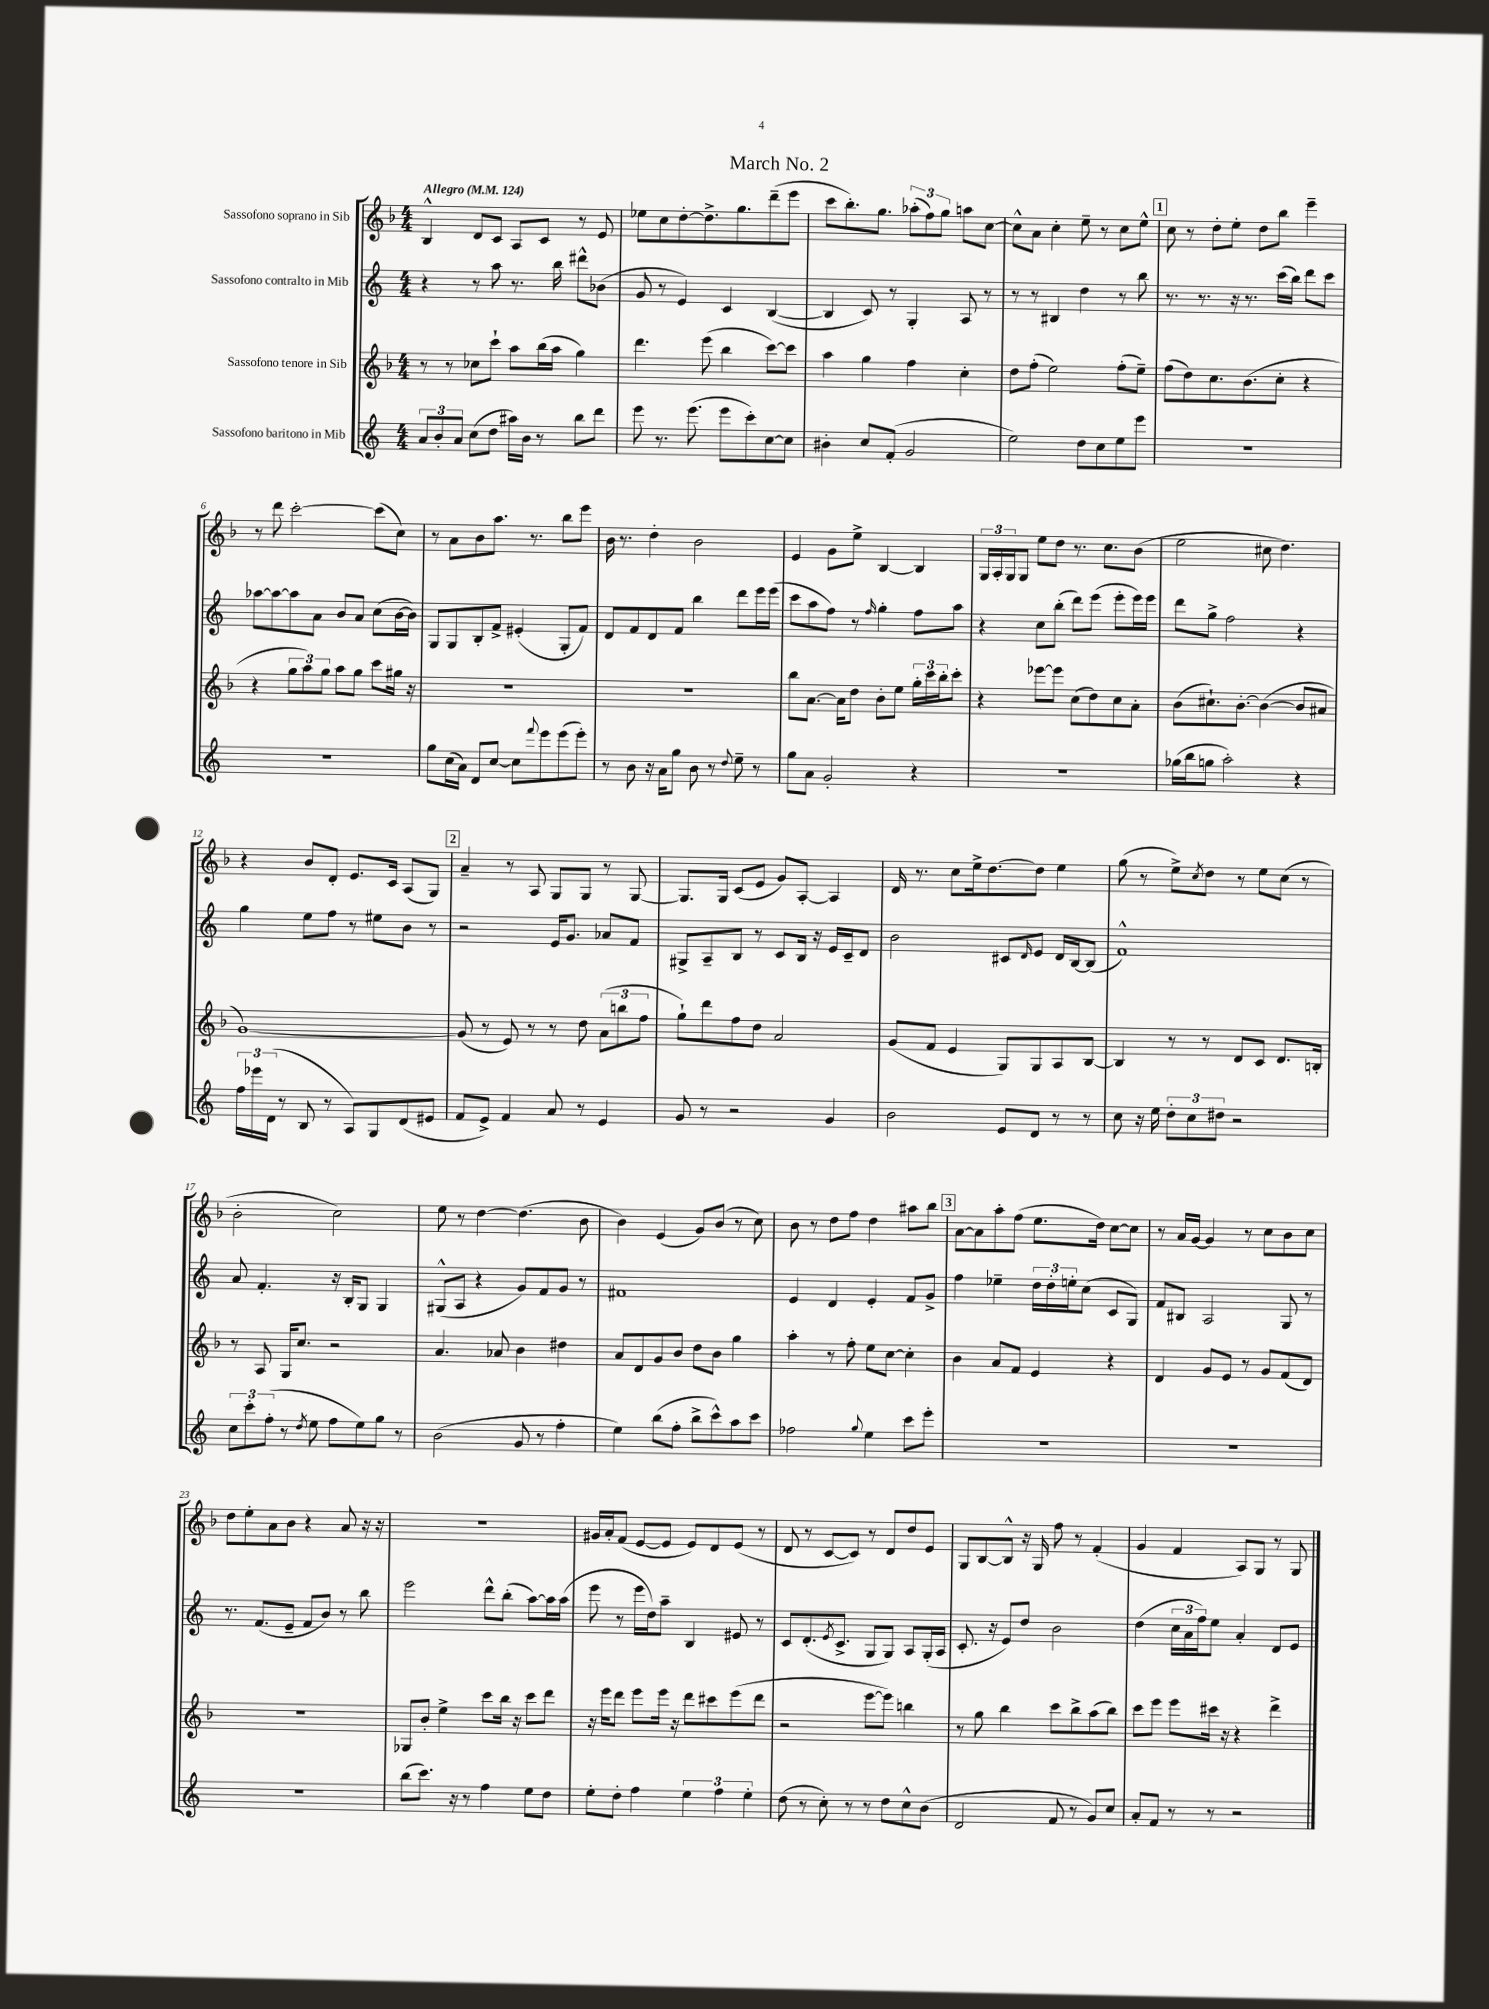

**kern	**kern	**kern	**kern
*staff4	*staff3	*staff2	*staff1
*clefG2	*clefG2	*clefG2	*clefG2
*k[]	*k[b-]	*k[]	*k[b-]
*M4/4	*M4/4	*M4/4	*M4/4
*MM124	*MM124	*MM124	*MM124
12a/L	8r	4r	4B-^^/
12b'/	.	.	.
.	8r	.	.
12a/J	.	.	.
(8cc\L	8cc-\L	8r	8d/L
8dd\J	8ccc`\J	8aa\	8c/J
16aa#\LL)	8aa\L	8.r	8A/L
16b\JJ	.	.	.
8r	(16bb-\L	.	8c/J
.	16aa\JJ	16bb\	.
8bb\L	4gg\)	8ddd#^^\L	8r
8ddd\J	.	(8b-\J	8e/
=	=	=	=
8eee\	4.ddd\	8g/	8ee-\L
8.r	.	8r	8cc\
.	.	4e/)	[8dd'\
(8.eee\	.	.	.
.	(8eee\	.	8.dd^\]
8eee\L	4bb-\	4c/	.
.	.	.	8.gg\
8ccc'\)	.	.	.
[8cc\	[8ccc\L)	([4B/	(8ddd~\
8cc\]J	8ccc\]J	.	8eee\J
=	=	=	=
4b#'\	4aa\	4B/]	8ccc\L
.	.	.	8.bb-'\)
8cc/L	4gg\	8c/)	.
.	.	.	8.gg\J
(8f'/J	.	8r	.
2g/	4ff\	4G'/	(12aa-'\L
.	.	.	12ff\)
.	.	.	12gg\J
.	4cc'\	8A/	8aa\L
.	.	8r	[8cc\J
=	=	=	=
2ee\)	8dd\L	8r	8cc^^\]L
.	(8ff'\J	8r	8a\J
.	2ee\)	4B#/	4cc'\
8dd\L	.	4dd\	8ee~\
8cc\	.	.	8r
8ee\	(8ff'\L	8r	8cc\L
8eee\J	8ee~\J)	8bb\	8ee^^\J
=	=	=	=
1r	(8ff\L	8.r	8cc\
.	8dd\)	.	8r
.	.	8.r	.
.	8.cc\	.	8dd'\L
.	.	16r	8ee'\J
.	(8.b-\	8.r	.
.	.	.	8dd\L
.	8cc'\J	(16ccc\LL	8bb-\J
.	.	16bb\JJ)	.
.	4r	8ddd\L	4eee~\
.	.	8ccc\J	.
=	=	=	=
1r	4r	[8aa-\L	8r
.	.	8aa-\_	8ddd\
.	12gg\L	8aa-\]	[2ccc'\
.	12aa\)	.	.
.	.	8a\J	.
.	12gg\J	.	.
.	8aa\L	8b/L	.
.	8gg\J	8a/J	.
.	8ccc\L	(8cc\L	(8ccc\]L
.	16gg#\Jk	[16b\L	8cc\J)
.	16r	16b\]JJ)	.
=	=	=	=
8gg\L	1r	8G/L	8r
(16cc\L	.	8G/	8a\L
16a\JJ)	.	.	.
8d/L	.	8B'/	8b-\
[8cc/J	.	8f^/J	8.aa\J
8cc\]L	.	(4e#'/	.
.	.	.	8.r
8qqfff/	.	.	.
8eee\	.	.	.
(8eee\	.	8G'/L	8bb-\L
8eee'\J)	.	8f/J)	8eee\J
=	=	=	=
8r	1r	8d/L	16b-\
.	.	.	8.r
8b\	.	8f/	.
16r	.	8d/	4dd'\
16a\LK	.	.	.
8gg\J	.	8f/J	.
8b\	.	4bb\	2b-\
8r	.	.	.
8qqdd/	.	.	.
8ee~\	.	8ddd\L	.
8r	.	16eee\L	.
.	.	(16eee\JJ	.
=	=	=	=
8gg\L	8bb-\L	8ccc\L	4e/
8a\J	[8.a\J	8aa\	.
2g'/	.	8ff\J)	8g\L
.	16a\]LK	.	.
.	8dd\J	8r	8ee^\J
.	.	16qqff/	.
.	8b-'\L	4gg'\	[4B-/
.	8ee\J	.	.
4r	24gg'\LL	8ff\L	4B-/]
.	24ccc\	.	.
.	24bb-'\J	.	.
.	8ccc'\J	8aa\J	.
=	=	=	=
1r	4r	4r	24G/LL
.	.	.	24A'/
.	.	.	24G/J
.	.	.	8G/J
.	[8eee-\L	8cc\L	8ee\L
.	8eee-\]J	(8bb'\J	8dd\J
.	(8cc\L	8ddd\L)	8.r
.	8dd\)	(8eee\J	.
.	.	.	8.cc\L
.	8cc\	8eee'\L	.
.	8a'\J	16eee\L)	(8b-\J
.	.	16eee\JJ	.
=	=	=	=
(16gg-\LL	(8b-\L	8ddd\L	2ee\
16bb\J	.	.	.
8gg\J	8.cc#`\)	8gg^\J	.
2aa'\)	.	2ff\	.
.	[8.b-'\J	.	.
.	(4b-\_	.	8cc#\
.	.	.	4.dd\)
4r	8b-/]L	4r	.
.	8a#/J	.	.
=	=	=	=
24ff\LL	[1g)	4gg\	4r
24eee-\	.	.	.
(24d\JJ	.	.	.
8r	.	.	.
8B/	.	8ee\L	8b-/L
8r	.	8ff\J	8d'/J
8A/L)	.	8r	8.e/L
8G/	.	8ee#\L	.
.	.	.	16c/Jk
(8d/	.	8b\J	(8A/L
8e#/J	.	8r	8G/J)
=	=	=	=
8f/L	(8g/]	2r	4a~/
8e^/J)	8r	.	.
4f/	8e/)	.	8r
.	8r	.	8A/
8a/	8r	16e/LK	8G/L
.	.	8.g/J	.
8r	8dd\	.	8G/J
4e/	(12a\L	8a-/L	8r
.	12bb\	.	.
.	.	8f/J	[8G/
.	12ff\J	.	.
=	=	=	=
8g/	8gg`\L)	8G#^/L	8.G/]L
8r	8ddd\	8A~/	.
.	.	.	16G/Jk
2r	8ff\	8B/J	(8c/L
.	8dd\J	8r	8e/J
.	2a/	8c/L	8g/L)
.	.	16B/Jk	[8A'/J
.	.	16r	.
4g/	.	16e/LL	4A/]
.	.	16c~/J	.
.	.	8d/J	.
=	=	=	=
2b\	(8g/L	2b\	16d/
.	.	.	8.r
.	8f/J	.	.
.	4e/	.	8cc\L
.	.	.	16ee^\k
.	.	.	[8.dd\
8e/L	8G/L)	8c#/L	.
.	.	16qqd/	.
8d/J	8G/	8e/J	8dd\]J
8r	8A/	16d/LL	4ee\
.	.	[16B/J	.
8r	[8B-/J	(8B/]J	.
=	=	=	=
8cc\	4B-/]	1f^^)	(8gg\
16r	.	.	8r
16ee\	.	.	.
12dd'\L	8r	.	8ee^\L)
12cc\	.	.	.
.	.	.	8qcc/
.	8r	.	8dd\J
12dd#\J	.	.	.
2r	8d/L	.	8r
.	8c/J	.	8ee\L
.	8.d/L	.	(8cc\J
.	.	.	8r
.	16B'/Jk	.	.
=	=	=	=
12cc\L	8r	8a/	2b-'\
12ccc'\	.	.	.
.	8A/	4.f'/	.
(12ff'\J	.	.	.
8r	16G/LK	.	.
.	8.cc/J	.	.
8qdd/	.	.	.
8ee\	.	.	.
8ff\L	2r	16r	2cc\)
.	.	16B'/LK	.
8ee\)	.	8G/J	.
8gg\J	.	4G/	.
8r	.	.	.
=	=	=	=
(2b\	4.a/	(8G#^^/L	8ee\
.	.	8A/J	8r
.	.	4r	[4dd\
.	8a-/	.	.
8g/	4b-\	8g/L)	(4.dd\]
8r	.	8f/	.
4ff'\	4dd#\	8g/J	.
.	.	8r	8b-\
=	=	=	=
4ee\)	8a/L	1f#	4b-\)
.	8d/	.	.
(8bb\L	8g/	.	(4e/
8ff'\J	8b-/J	.	.
8bb^\L	8dd\L	.	8g/L)
8ccc^^\)	8b-\J	.	(8b-/J
8aa\	4gg\	.	8r
8ccc\J	.	.	8cc\)
=	=	=	=
2ff-\	4aa'\	4e/	8b-\
.	.	.	8r
.	8r	4d/	8dd\L
.	8ff'\	.	8ff\J
8qqgg/	.	.	.
4ee\	8ee\L	4e'/	4dd\
.	[8cc\J	.	.
8ccc\L	4cc'\]	8f/L	8aa#\L
8eee'\J	.	8g^/J	8bb-\J
=	=	=	=
1r	4b-\	4ff\	[8a\L
.	.	.	8a\]
.	8a/L	4ee-~\	8aa'\
.	8f/J	.	(8ff\J
.	4e/	24dd\LL	8.ee\L
.	.	24dd'\	.
.	.	24ee'\J	.
.	.	(8cc\J	.
.	.	.	16dd\Jk)
.	4r	8c/L	[8cc\L
.	.	8G/J)	8cc\]J
=	=	=	=
1r	4d/	8f/L	8r
.	.	8B#/J	16a/LL
.	.	.	[16g/JJ
.	8g/L	2A/	4g/]
.	8e/J	.	.
.	8r	.	8r
.	8g/L	.	8cc\L
.	(8f/	8G/	8b-\
.	8d/J)	8r	8cc\J
=	=	=	=
1r	1r	8.r	8dd\L
.	.	.	8ee'\
.	.	(8.f/L	.
.	.	.	8a\
.	.	8e~/J	8b-\J
.	.	8f/L	4r
.	.	8b/J)	.
.	.	8r	8a/
.	.	8bb\	16r
.	.	.	16r
=	=	=	=
(8bb\L	8G-/L	2eee\	1r
8.ccc\J)	8b-'/J	.	.
.	4ee^\	.	.
16r	.	.	.
8r	.	.	.
4ff\	8ccc\L	8ddd^^\L	.
.	16bb-\Jk	(8bb'\J	.
.	16r	.	.
8ee\L	8ccc\L	[8aa\L)	.
8dd\J	8ddd\J	16aa\]L	.
.	.	(16aa\JJ	.
=	=	=	=
8ee'\L	16r	8eee\	16g#/LL
.	16eee\LK	.	16a'/J
8dd'\J	8ddd\J	8r	(8f/J
4ff\	8eee\L	16eee\LL	[8e/L
.	.	16dd\J)	.
.	16eee\Jk	8aa~\J	8e/]J
.	16r	.	.
6ee\	8ddd\L	4B/	8e/L)
.	8ccc#\	.	8d/
6ff\	.	.	.
.	(8eee\	8e#/	(8e/J
6ee'\	.	.	.
.	8ddd\J	8r	8r
=	=	=	=
(8dd\	2r	8c/L	8d/
8r	.	(8.d'/	8r
8cc'\)	.	.	[8c/L
.	.	8qe/	.
.	.	8.c^/J	.
8r	.	.	8c/]J)
8r	[8eee\L	8G/L	8r
8dd\L	8eee\]J)	8G/J)	8d/L
8cc^^\	4bb\	8A/L	8dd/
(8b\J	.	(16G'/L	8e/J
.	.	16A/JJ	.
=	=	=	=
2d/	8r	8.c'/	8G/L
.	8gg\	.	[8B-/
.	.	16r	.
.	4bb-\	8e/L)	8B-^^/]J
.	.	8dd/J	16r
.	.	.	16G/
8f/	8ccc\L	2b\	8ff\
8r	8bb-^\	.	8r
8g/L)	(8aa\	.	(4f'/
8cc/J	8bb-\J)	.	.
=	=	=	=
8a'/L	8ccc\L	(4dd\	4g/
8f/J	8eee\J	.	.
8r	8eee\L	24cc\LL	4f/
.	.	24a\	.
.	.	24ff\J)	.
8r	16ccc#\Jk	8ee\J	.
.	16r	.	.
2r	4r	4a'/	8A/L)
.	.	.	8G/J
.	4ddd^\	8d/L	8r
.	.	8e/J	8G/
==	==	==	==
*-	*-	*-	*-
